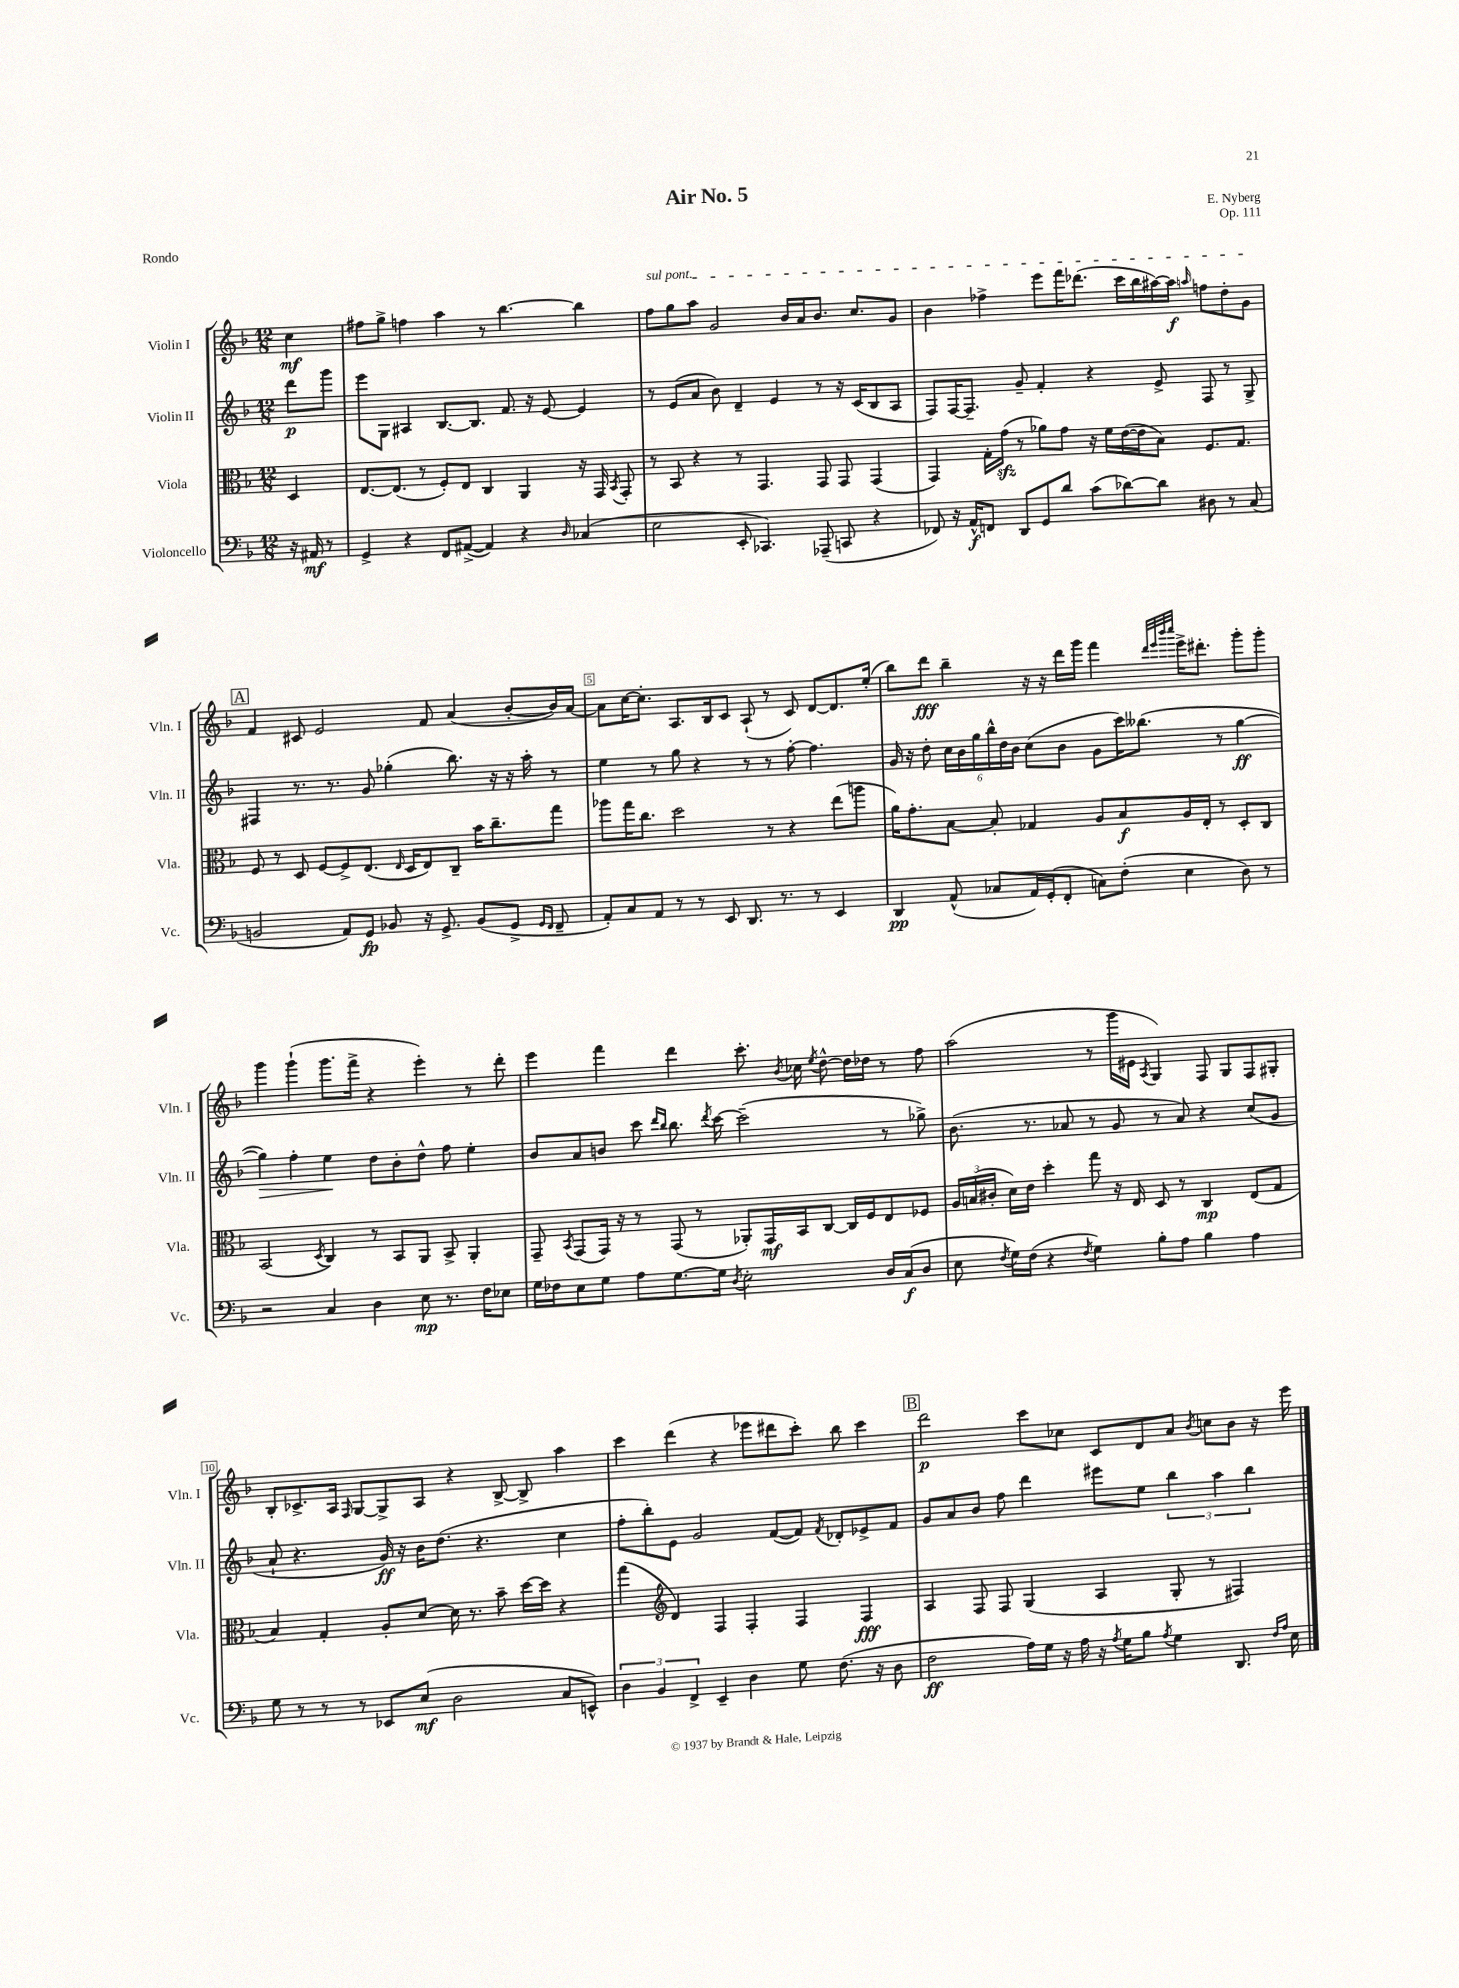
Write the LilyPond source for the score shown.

\header { title = "Air No. 5" composer = "E. Nyberg" opus = "Op. 111" piece = "Rondo" }
<<
\new StaffGroup <<
\new Staff = "s0" \with { instrumentName = "Violin I" shortInstrumentName = "Vln. I" } {
    \clef treble \key f \major \numericTimeSignature \time 12/8 \partial 4
    \autoBeamOff c''4\mf |
    fis''8[ g''8]-> f''4 a''4 r8 bes''4.~ bes''4 |
    \once \override TextSpanner.bound-details.left.text = \markup { \italic "sul pont." } f''8[\startTextSpan g''8 a''8] g'2 bes'16[ a'16 bes'8.] c''8.[ g'8] |
    bes'4 fes''4-> e'''8[ f'''16 des'''8.]( c'''16[ bes''16 ais''16~) ais''16]\f \grace { a''16 } f''8[ d''8-. g'8]\stopTextSpan |
    \mark \markup { \box "A" } f'4 cis'8 e'2 f'8 a'4( bes'8[~-. bes'16) a'16]~ |
    a'8[ c''16~ c''8.]-. a8.[ bes16 c'8] a8-!( r8 c'8) d'8[~ d'8. e''16]-.( |
    bes''8[) d'''8]\fff bes''4-- r16 r16 d'''16[ g'''16] f'''4 \grace { d'''32[ e'''32 bes'''32 c''''32] } e'''16[-> dis'''8.]-. g'''8[-. g'''8]-. |
    g'''4 g'''4-!( g'''8.[ f'''16]-> r4 e'''4-.) r8 d'''8-. |
    e'''4 f'''4 d'''4 c'''8.-. \acciaccatura { bes'8 } ces''16 \acciaccatura { e''8 } d''8~-^ d''16[ des''16] r8 f''8 |
    a''2( r8 g'''16[ eis'16] \acciaccatura { a8 } g4) f8 g8[ f8 gis8]-. |
    bes8[-. ces'8.-> a16] \grace { f16 } g8[~ g8-> a8] r4 bes8~-> bes8-> a''4 |
    c'''4 d'''4( r4 ees'''8[ dis'''8 c'''8]-.) bes''8 c'''4 |
    \mark \markup { \box "B" } d'''2\p c'''8[ ces''8] c'8[ d'8 a'8] \acciaccatura { bes'8 } c''8[ bes'8] r16 e'''16 \bar "|." |
}
\new Staff = "s1" \with { instrumentName = "Violin II" shortInstrumentName = "Vln. II" } {
    \clef treble \key f \major \numericTimeSignature \time 12/8 \partial 4
    \autoBeamOff d'''8[\p g'''8] |
    e'''8[ g8] ais4 bes8.[~ bes8.] f'8. r16 e'8~ e'4 |
    r8 e'8[( a'8] bes'8) d'4-- e'4 r8 r16 c'16[( bes8 a8] |
    f8[) f16~ f8.]-- g'8-- f'4-. r4 e'8-> f8 r8 g8-> |
    \mark \markup { \box "A" } fis4 r8. r8. g'8 ges''4-.( bes''8.) r16 r16 a''16-. r8 |
    e''4 r8 g''8 r4 r8 r8 f''8~-. f''4. |
    g'16 r16 d''8-. \tuplet 6/4 { c''16[ bes'16 g''16 bes''16-^ d''16 bes'16] } c''8[( bes'8] g'8[ c'''16) beses''8.]( r8 g''4~\ff |
    g''4\>) f''4-. e''4\! d''8[ bes'8-. d''8]-^ f''8 e''4-. |
    bes'8[ a'8 b'8] c'''8 \grace { d'''16[ bes''16] } bes''8. \acciaccatura { d'''8 } c'''16~ c'''2--( r8 ges''8->) |
    bes'8.( r8. aes'8 r8 g'8 r8 aes'8) r4 c''8[( g'8] |
    a'8-! r4. g'16\ff) r16 bes'16[ d''8.]( r4. c''4 |
    f''8[-. bes''8-.) e'8] g'2 f'8[~( f'8]) \acciaccatura { f'8 } des'8[-. ees'8-> f'8] |
    \mark \markup { \box "B" } g'8[ a'8 bes'8] f''8 d'''4 eis'''8[ e''8] \tuplet 3/2 { bes''4 a''4 bes''4 } \bar "|." |
}
\new Staff = "s2" \with { instrumentName = "Viola" shortInstrumentName = "Vla." } {
    \clef alto \key f \major \numericTimeSignature \time 12/8 \partial 4
    \autoBeamOff d4 |
    e8.[~ e8.]( r8 f8[-.) e8] c4 a,4 r16 g,16 \acciaccatura { bes,8 } g,8-. |
    r8 bes,8 r4 r8 g,4. g,8 g,8 g,4( |
    g,4) g16[-. g'16]\sfz( r8 aes'8[) g'8] r16 f'16[ e'16~( e'16 bes8]) f8.[ g8.] |
    \mark \markup { \box "A" } f8 r8 d8 f8[~ f8-> e8.]( \grace { e16 } d16[ e8) c8]-- bes'16[ c''8.-- g''8] |
    aes''8[ g''16 c''8.] d''2 r8 r4 e''8[( a''8] |
    a'16[) g'8.-. bes8]~ bes8-. ges4 a8[ bes8\f a16 e16]-. r8 d8[-. c8] |
    bes,2( \acciaccatura { d8 } c4) r8 bes,8[ a,8] bes,8-> a,4-. |
    g,8-- \acciaccatura { bes,8 } g,8[( g,16]) r16 r8 g,8( r8 aes,8[-.) g,16\mf bes,16 c8]~ c16[ f16 e8 fes8] |
    \tuplet 3/2 { a16[ b16( cis'16]-. } d'16[) e'16] d''4-. g''8 r16 e16 d8 r8 c4\mp e8[( g8] |
    bes4) g4-. a8[-. d'8]~ d'16 r8. bes'8-- d''16[~ d''16] r4 |
    g''4( \clef treble d'4) f4 f4-. f4 f4\fff |
    \mark \markup { \box "B" } a4 f8 f8 g4( a4 g8-. r8 fis4) \bar "|." |
}
\new Staff = "s3" \with { instrumentName = "Violoncello" shortInstrumentName = "Vc." } {
    \clef bass \key f \major \numericTimeSignature \time 12/8 \partial 4
    \autoBeamOff r16 ais,16\mf r8 |
    g,4-> r4 f,8[ ais,8]~->( ais,4) r4 \grace { d16 } ces4( |
    e2 e,8-. ces,4.) aes,,8--( c,8 r4 |
    fes,8) r16 a,16[-^\f f,8] d,8[ g,8 d'8] c'8[( des'8~) des'8] dis8 r8 c8( |
    \mark \markup { \box "A" } b,2 a,8[) g,8]\fp bes,8 r16 g,8.-> bes,8[( g,8]-> \grace { g,16[ f,16] } f,8-- |
    a,8[-.) c8 a,8] r8 r8 e,8 d,8. r8. r8 e,4 |
    d,4\pp a,8-^( ces8[ a,16) g,16-.( f,8]-. c8[) f8]-.( e4 d8) r8 |
    r2 c4 d4 e8\mp r8. f16[ ees8] |
    g16[ fes16 e8 g8] a8[ g8.~ g16] \acciaccatura { d8 } e2-. d16[ c16\f( d8] |
    e8 \acciaccatura { f8 } g16[) f16]( r4 \acciaccatura { f8 } g4) bes8[-. a8] bes4 a4 |
    g8 r8 r8 r8 ees,8[ e8]\mf( d2 c8[ e,8]-^) |
    \tuplet 3/2 { d4 bes,4 f,4-> } e,4-- d4 g8 f8.( r16 d8 |
    \mark \markup { \box "B" } f2\ff a16[) g16] r16 a16 r16 \acciaccatura { a8 } g16[ bes8] \acciaccatura { a8 } g4 d,8. \grace { f16[ a16] } e16 \bar "|." |
}
>>
>>
\layout { \context { \Score \override BarNumber.break-visibility = ##(#f #t #t) barNumberVisibility = #(every-nth-bar-number-visible 5) \override BarNumber.stencil = #(make-stencil-boxer 0.1 0.3 ly:text-interface::print) } }
